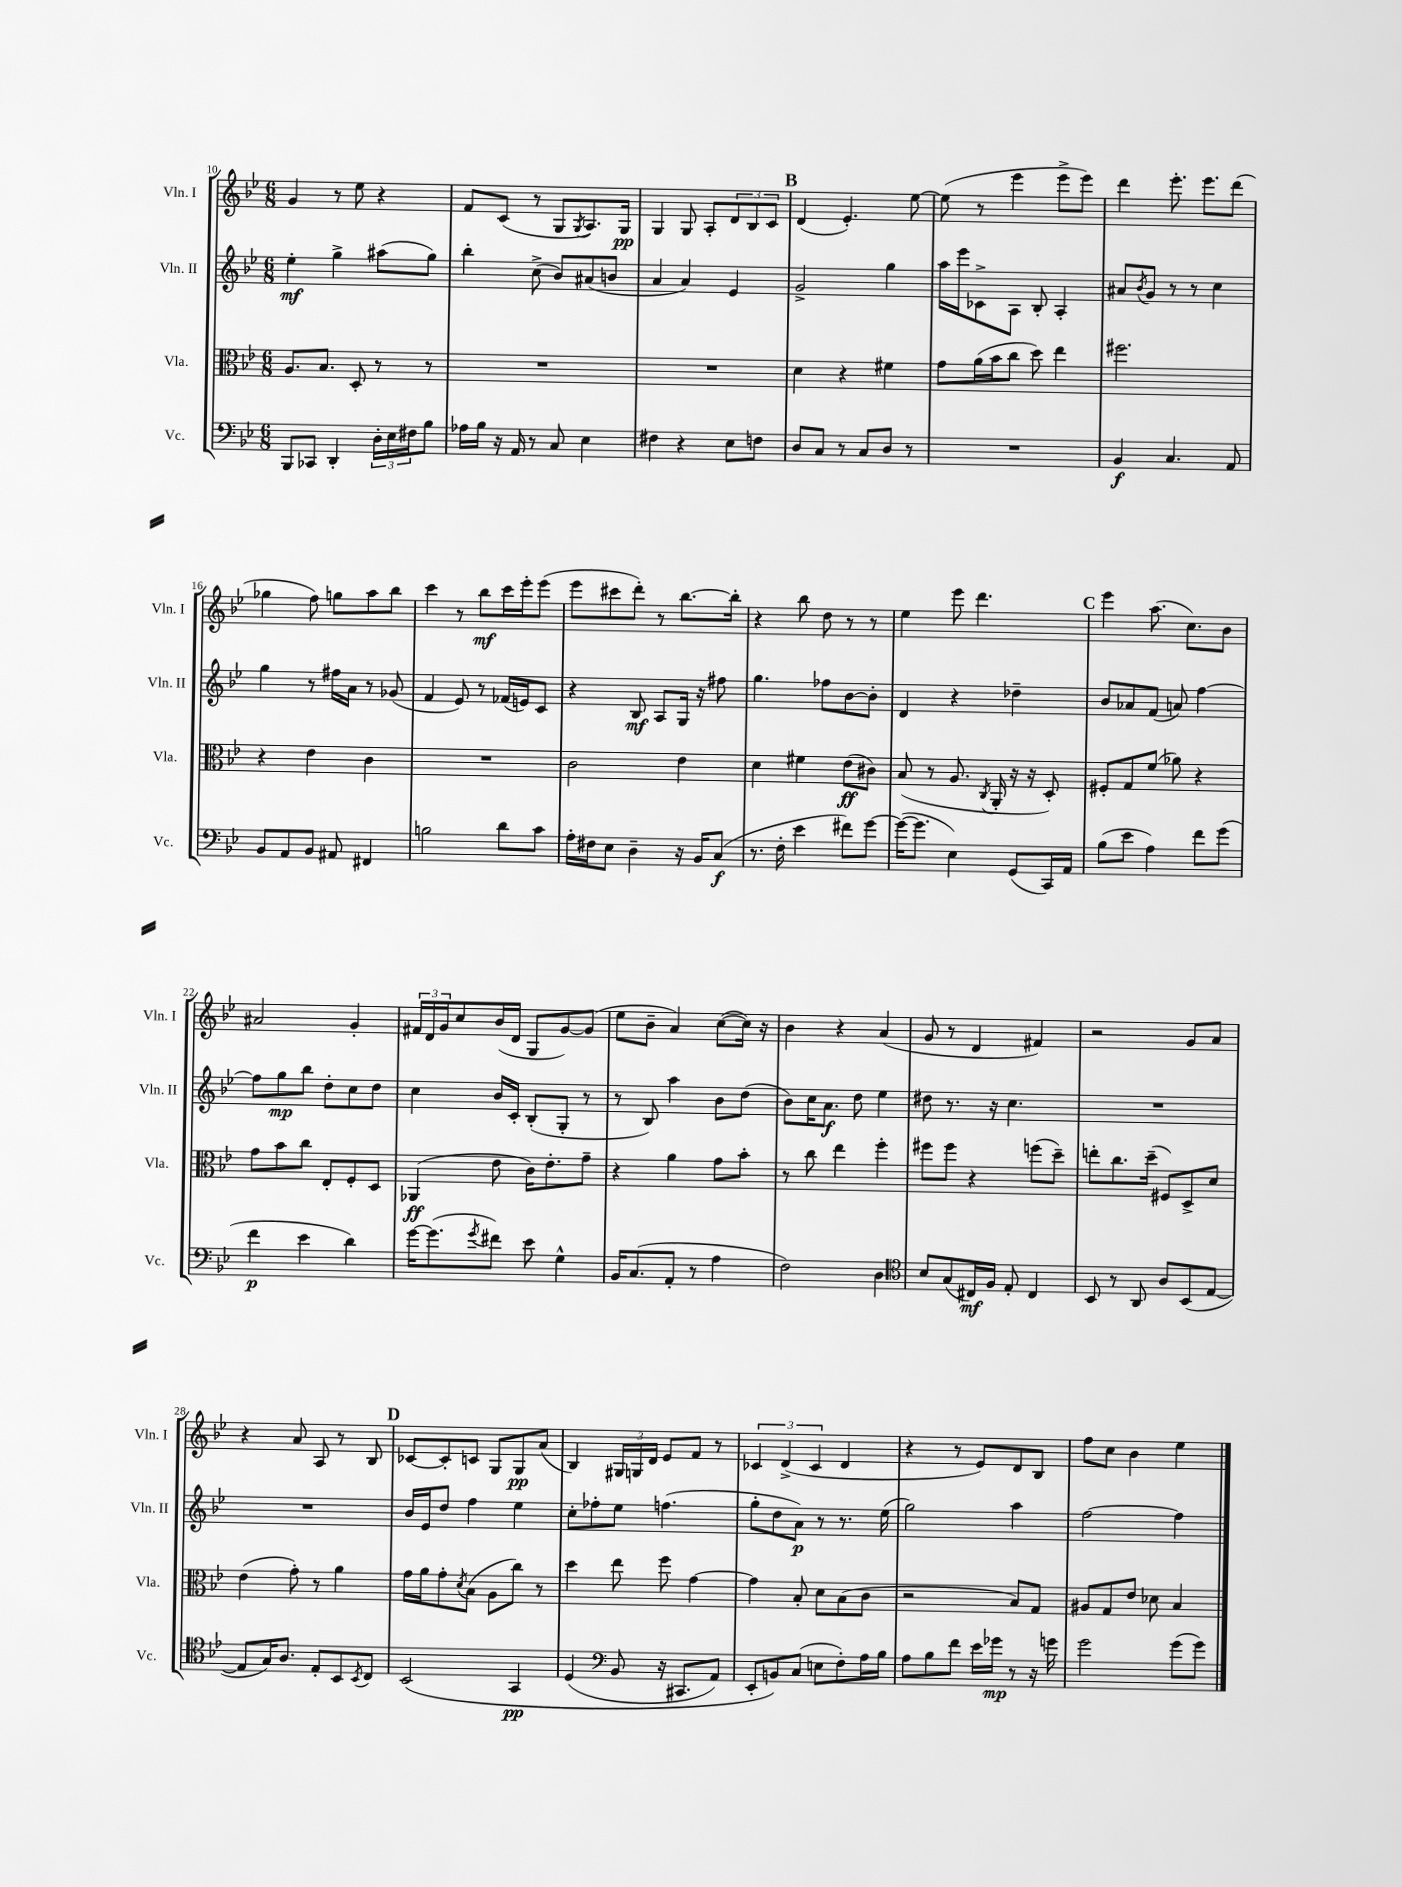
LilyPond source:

<<
\new StaffGroup <<
\new Staff = "s0" \with { instrumentName = "Vln. I" shortInstrumentName = "Vln. I" } {
    \clef treble \key bes \major \numericTimeSignature \time 6/8
    g'4 r8 ees''8 r4 |
    f'8 c'8( r8 g8 \acciaccatura { g8 } a8.) g16\pp |
    g4 g8 a8-. \tuplet 3/2 { d'8 bes8 c'8 } |
    \mark \markup { \bold "B" } d'4( ees'4.-.) ees''8~ |
    ees''8( r8 ees'''4 ees'''8-> ees'''8) |
    d'''4 ees'''8.-. ees'''8. d'''8( |
    ges''4 f''8) g''8 a''8 bes''8 |
    c'''4 r8 bes''8\mf c'''16 ees'''16-. ees'''8( |
    ees'''8 cis'''8 d'''8-.) r8 bes''8.~ bes''16-. |
    r4 bes''8 d''8 r8 r8 |
    ees''4 ees'''8 d'''4. |
    \mark \markup { \bold "C" } ees'''4 a''8.( c''8.) bes'8 |
    ais'2 g'4-. |
    \tuplet 3/2 { fis'16 d'16 g'16 } c''8 bes'16( d'16 g8 g'8~) g'8( |
    ees''8 bes'8-- a'4) c''8~( c''16) r16 |
    bes'4 r4 a'4( |
    g'8 r8 d'4 fis'4) |
    r2 g'8 a'8 |
    r4 a'8 a8 r8 bes8 |
    \mark \markup { \bold "D" } ces'8~ ces'8-. c'8 g8 g8\pp a'8( |
    bes4) \tuplet 3/2 { gis16 g16 d'16 } ees'8 f'8 r8 |
    \tuplet 3/2 { ces'4 d'4->( ces'4 } d'4 |
    r4 r8 ees'8) d'8 bes8 |
    f''8 c''8 bes'4 ees''4 \bar "|." |
}
\new Staff = "s1" \with { instrumentName = "Vln. II" shortInstrumentName = "Vln. II" } {
    \clef treble \key bes \major \numericTimeSignature \time 6/8
    ees''4-.\mf g''4-> ais''8( g''8) |
    bes''4-. c''8->( bes'8) ais'8( b'8 |
    a'4 a'4) ees'4 |
    \mark \markup { \bold "B" } g'2-> g''4 |
    a''16 ees'''16 ces'8-> a8 bes8-. a4-. |
    ais'8 \acciaccatura { bes'8 } g'8 r8 r8 c''4 |
    g''4 r8 fis''16 a'16 r8 ges'8( |
    f'4 ees'8) r8 fes'16( e'16) c'8 |
    r4 bes8\mf a8 g16 r16 fis''8 |
    g''4. fes''8 bes'8~ bes'8-. |
    d'4 r4 des''4-- |
    \mark \markup { \bold "C" } bes'8 aes'8 f'8( a'8) f''4~ |
    f''8 g''8\mp bes''8 d''8-. c''8 d''8 |
    c''4 bes'16 c'16-. bes8-.( g8-. r8 |
    r8 bes8) a''4 bes'8 d''8( |
    bes'8) c''16 a'8.\f d''8 ees''4 |
    dis''8 r8. r16 c''4. |
    R2. |
    R2. |
    \mark \markup { \bold "D" } bes'16 ees'16 d''8 f''4 ees''4 |
    c''8-. fes''8-. ees''8 f''4.( |
    g''8-. d''8 a'8\p) r8 r8. ees''16( |
    g''2) a''4 |
    f''2~ f''4 \bar "|." |
}
\new Staff = "s2" \with { instrumentName = "Vla." shortInstrumentName = "Vla." } {
    \clef alto \key bes \major \numericTimeSignature \time 6/8
    a8. bes8. d8-. r8 r8 |
    R2. |
    R2. |
    \mark \markup { \bold "B" } d'4 r4 fis'4 |
    g'8 a'16( bes'16 c''8 d''8) ees''4 |
    fis''2. |
    r4 ees'4 c'4 |
    R2. |
    c'2 ees'4 |
    d'4 fis'4 ees'8\ff( cis'8) |
    bes8( r8 a8. \acciaccatura { c8 } a,16-. r16 r16 d8-.) |
    \mark \markup { \bold "C" } fis8-. g8 f'8( aes'8) r4 |
    g'8 bes'8 c''8 ees8-. f8-. d8 |
    aes,4\ff( ees'8 c'16) ees'8.-. g'8-- |
    r4 a'4 g'8 bes'8-. |
    r8 c''8 ees''4 f''4-. |
    fis''8 fis''8 r4 f''8( d''8--) |
    e''8-. c''8. d''16--( fis8) d8-> d'8 |
    ees'4( g'8-.) r8 a'4 |
    \mark \markup { \bold "D" } g'16 a'16 g'8-. \acciaccatura { d'8 } bes8( a8 c''8) r8 |
    d''4 ees''8 f''8 g'4~ |
    g'4 bes8-. d'8 bes8( c'8 |
    r2 bes8) g8 |
    ais8 g8 ees'8 des'8 bes4 \bar "|." |
}
\new Staff = "s3" \with { instrumentName = "Vc." shortInstrumentName = "Vc." } {
    \clef bass \key bes \major \numericTimeSignature \time 6/8
    bes,,8 ces,8 d,4-. \tuplet 3/2 { d16-. ees16 fis16 } bes8 |
    aes16 bes16 r16 a,16 r8 c8 ees4 |
    fis4 r4 ees8 f8 |
    \mark \markup { \bold "B" } d8 c8 r8 c8 d8 r8 |
    R2. |
    bes,4\f c4. a,8 |
    bes,8 a,8 bes,8 ais,8 fis,4 |
    b2 d'8 c'8 |
    a16-. fis16 ees8 d4-- r16 bes,16 c8\f( |
    r8. f16-. ees'4 fis'8) g'8~ |
    g'16~( g'8. ees4) g,8( c,16) a,16 |
    \mark \markup { \bold "C" } bes8( ees'8 a4) f'8 g'8( |
    f'4\p ees'4 d'4) |
    g'16~ g'8.( \acciaccatura { g'8 } fis'8) ees'8 g4-^ |
    bes,16 c8.( a,8-. r8 a4 |
    f2) d4 |
    \clef tenor bes8 g8( cis16\mf) f16 ees8-. cis4 |
    bes,8 r8 a,8 a8 bes,8( ees8~ |
    ees8 g16) a8. ees8-. bes,8 \acciaccatura { bes,8 } c8 |
    \mark \markup { \bold "D" } bes,2\( g,4\pp |
    d4( \clef bass bes,8 r16 cis,8. a,8) |
    ees,8-. b,8\) c8( e8 f8-.) a16 bes16 |
    a8 bes8 f'8 ees'16 ges'16\mp r8 r16 g'16 |
    g'2 g'8( g'8) \bar "|." |
}
>>
>>
\layout { \context { \Score currentBarNumber = #10 } }
